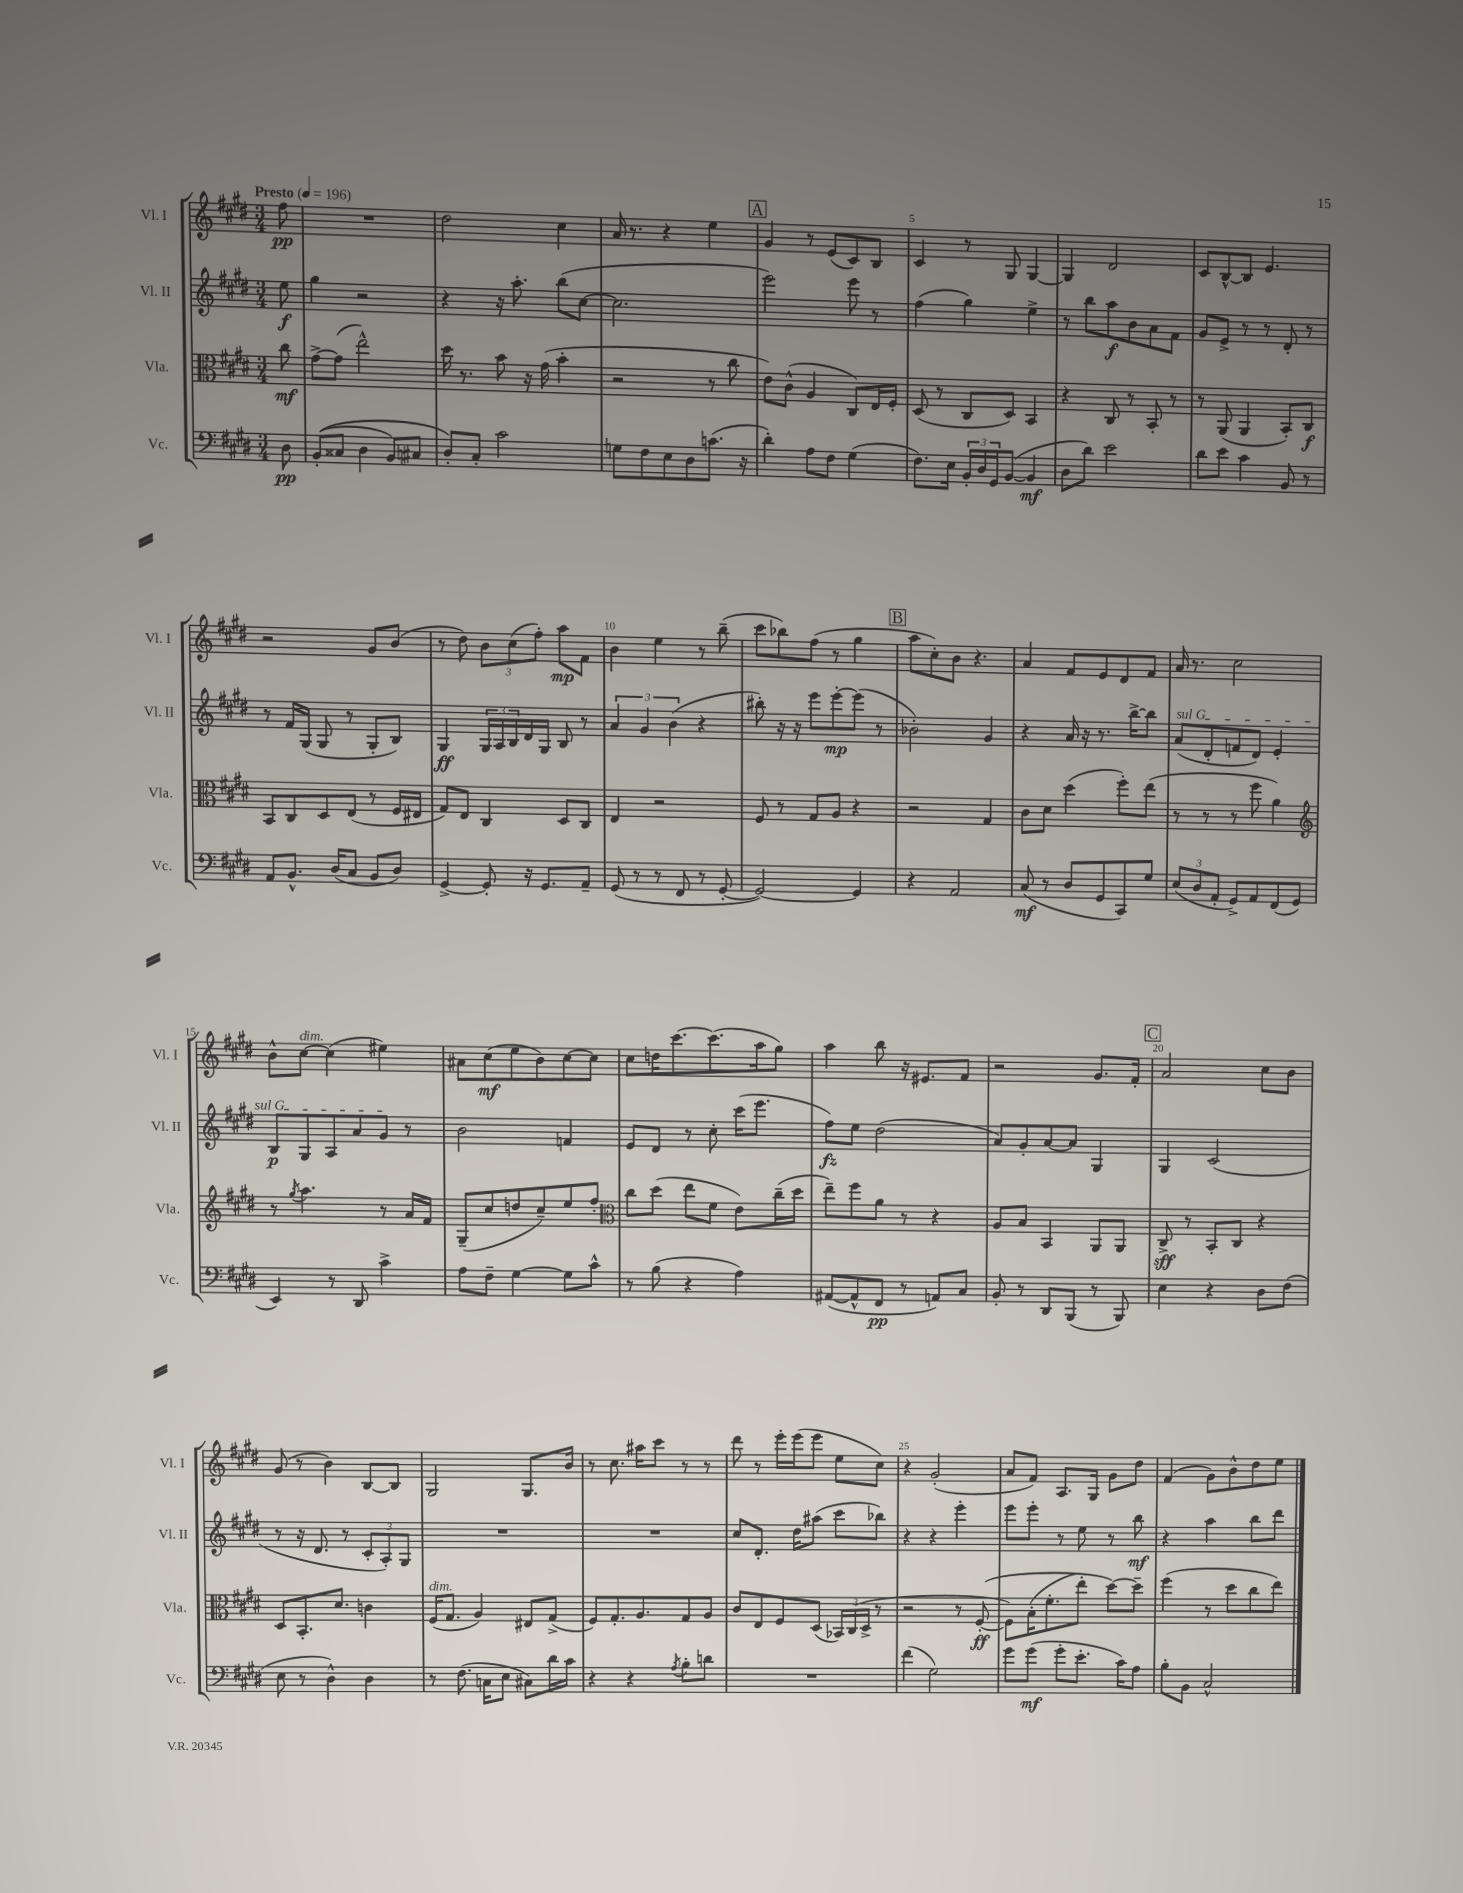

**kern	**kern	**kern	**kern
*staff4	*staff3	*staff2	*staff1
*clefF4	*clefC3	*clefG2	*clefG2
*k[f#c#g#d#]	*k[f#c#g#d#]	*k[f#c#g#d#]	*k[f#c#g#d#]
*M3/4	*M3/4	*M3/4	*M3/4
*MM196	*MM196	*MM196	*MM196
8D#\	8cc#\	8ee\	8ff#\
=	=	=	=
&((8BB'/L	[8g#^\L	4gg#\	2.r
8C##/J	(8g#\]J	.	.
4D#\	2ee^^\)	2r	.
8BB/L)	.	.	.
8C#/J	.	.	.
=	=	=	=
8D#'/L&)	16dd#\	4r	2dd#\
.	8.r	.	.
8C#'/J	.	.	.
2c#\	8b\	16r	.
.	.	8.aa'\	.
.	16r	.	.
.	(16g#\	.	.
.	4b'\	(8bb\L	4cc#\
.	.	[8cc#\J	.
=	=	=	=
8G\L	2r	2.cc#\]	16a/
.	.	.	8.r
8F#\	.	.	.
8E\	.	.	4r
8D#\	.	.	.
(8.c\J	8r	.	4ee\
.	8cc#\	.	.
16r	.	.	.
=	=	=	=
4d#'\)	8e\L)	2eee\)	4g#/
.	(8c#^^\J	.	.
8A\L	4A/	.	8r
8F#\J	.	.	(8e/L
(4G#\	8C#/L)	8eee\	8c#/)
.	16E/L	8r	8B/J
.	16F#'/JJ	.	.
=	=	=	=
8.F#\L)	(8D#/	(4ff#\	4c#/
.	8r	.	.
16E\Jk	.	.	.
24BB'/LL	8C#/L	4gg#\)	8r
24D#/	.	.	.
24GG#/J	.	.	.
([8BB/J	8D#/J)	.	8G#/
4BB/]	4BB/	4ee^\	[4G#/
=	=	=	=
8D#\L	4r	8r	4G#/]
8d#\J)	.	8bb\L	.
2e\	8C#/	8aa\	2d#/
.	8r	8b\	.
.	8BB'/	8a\	.
.	8r	8f#\J	.
=	=	=	=
8d#\L	8r	8g#/L	8c#/L
8e\J	(8AA/	8e^/J	[8B^^/
4c#\	4AA/	8r	8B/]J
.	.	8r	4.e/
8BB/	8BB'/L)	8d#'/	.
8r	8C#/J	8r	.
=	=	=	=
8AA/L	8BB/L	8r	2r
8.BB^^/J	8C#/	16f#/LL	.
.	.	(16G#/JJ	.
.	8D#/	8G#/	.
(16D#/LK	.	.	.
8C#/J	(8E/J	8r	.
8BB/L	8r	8G#'/L	8g#/L
8D#/J)	16F#/LL	8B/J)	(8b/J
.	16E#/JJ	.	.
=	=	=	=
[4GG#^/	8G#/L)	4G#/	8r
.	8E/J	.	8dd#\)
8GG#'/]	4C#/	24G#/LL	12b\L
.	.	24A/	.
.	.	24B/	(12cc#\
16r	.	16d#/	.
.	.	.	12ff#'\J)
8.GG#/L	.	16G#/JJ	.
.	8D#/L	8B/	8aa\L
8AA~/J	8C#/J	8r	8f#\J
=	=	=	=
(8GG#/	4E/	6a/	4b\
8r	.	.	.
.	.	6g#/	.
8r	2r	.	4ee\
.	.	(6b\	.
8FF#/	.	.	.
8r	.	4r	8r
[8GG#'/	.	.	(8bb~\
=	=	=	=
2GG#/_)	8F#/	8bb#'\)	8ccc#\L
.	8r	16r	8bb-\)
.	.	16r	.
.	8G#/L	8eee\L	(8ff#\J
.	8A/J	[8eee'\	8r
4GG#/]	4r	(8eee\]J	4gg#\
.	.	8r	.
=	=	=	=
4r	2r	2b-'\)	8aa\L
.	.	.	8cc#'\)
2AA/	.	.	8b\J
.	.	.	4.r
.	4G#/	4g#/	.
=	=	=	=
(8C#/	8c#\L	4r	4a/
8r	8d#\J	.	.
8D#/L	(4dd#\	16a/	8f#/L
.	.	16r	.
8GG#/	.	8.r	8e/
8CC#/)	8ff#'\L)	.	8d#/
.	.	[16bb^\LK	.
8G#/J	(8ee\J	8bb\]J	8f#/J
=	=	=	=
(12E/L	8r	(8a/L	16a/
.	.	.	8.r
12D#/	.	.	.
.	8r	8d#'/	.
12AA'/J	.	.	.
8GG#^/L)	8r	8f/	2cc#\
8AA/	8ff#\	8d#/J)	.
(8FF#/	4a\)	4e'/	.
8GG#/J	.	.	.
=	=	=	=
*	*clefG2	*	*
4EE/)	8r	8B/L	8b^^\L
.	8qgg#/	.	.
.	4.aa\	8G#/	[8cc#\J
8r	.	8A/	(4cc#\]
8DD#/	.	8a/	.
4c#^\	8r	8g#/J	4ee#\)
.	16a/LL	8r	.
.	16f#/JJ	.	.
=	=	=	=
8A\L	(8G#~/L	2b\	8a#\L
8F#~\J	8cc#/	.	(8cc#\
[4G#\	8dd/	.	8ee\
.	8cc#~/)	.	8b\)
8G#\]L	8ee/	4f/	[8cc#\
8c#^^\J	8ff#'/J	.	8cc#\]J
=	=	=	=
*	*clefC3	*	*
8r	8cc#\L	8e/L	8cc#\L
(8B\	(8dd#\J	8d#/J	16dd\K
.	.	.	[8.ccc#\
4r	8ee\L	8r	.
.	8f#\J	8cc#'\	(8.ccc#\]
4A\)	8e\L)	(16ccc#\LK	.
.	.	8.eee\J	16aa\k
.	(16cc#~\L	.	8gg#\J)
.	16dd#\JJ	.	.
=	=	=	=
([8AA#/L	8ee~\L)	8ff#\L)	4aa\
8AA#^^/]	8ff#\	8ee\J	.
8FF#/J	8a\J	(2dd#\	8bb\
8r	8r	.	16r
.	.	.	8.e#/L
8AA/L)	4r	.	.
8C#/J	.	.	8f#/J
=	=	=	=
8BB'/	8A/L	8a/L)	2r
8r	8B/J	8g#'/	.
8DD#/L	4BB/	[8a/	.
(8BBB/J	.	8a/]J	.
8r	8AA/L	4G#/	8.g#/L
8BBB/)	8AA/J	.	.
.	.	.	16f#'/Jk
=	=	=	=
4E\	8C#^/	4G#/	2a/
.	8r	.	.
4r	8BB'/L	(2c#/	.
.	8C#/J	.	.
8D#\L	4r	.	8cc#\L
(8F#\J	.	.	8b\J
=	=	=	=
8E\	8D#/L	8r	(8g#/
8r	8.BB'/	16r	8r
.	.	8.d#/	.
4D#^^\)	.	.	4b\)
.	8.d#/J	.	.
.	.	8r	.
4D#\	4c\	12c#'/L	[8B/L
.	.	12A'/)	.
.	.	.	8B/]J
.	.	12G#/J	.
=	=	=	=
8r	(16F#/LK	2.r	2G#/
.	8.G#/J	.	.
(8.F#\	.	.	.
.	4A/)	.	.
16C\LK	.	.	.
8E\J	.	.	.
8C#\L)	8E#/L	.	8.G#/L
16d#\L	(8G#^/J	.	.
16c#\JJ	.	.	16b/Jk
=	=	=	=
4r	8F#/L)	2.r	8r
.	8.G#'/	.	8.cc#\
4r	.	.	.
.	8.A/	.	16aa#\LK
.	.	.	8ccc#\J
8qA/	.	.	.
8B'\L	8G#/	.	8r
8d\J	8A/J	.	8r
=	=	=	=
2.r	8c#/L	8cc#/L	8ddd#\
.	8E/	8.d#'/J	8r
.	8F#/	.	16eee'\LL
.	.	16dd#\LK	(16eee\J
.	(8D#/J	(8aa#\J	8eee\J
.	24BB-/LL)	8ccc#\L	8ee\L
.	(24C#/	.	.
.	24D#^/JJ	.	.
.	8r	8bb-\J)	8cc#\J)
=	=	=	=
(4f#\	2r	4r	4r
2G#\)	.	4r	(2g#'/
.	8r	4eee'\	.
.	&([8F#'/	.	.
=	=	=	=
8g#\L	8F#\]L)	8eee\L	8a/L
(8g#\J	(16B'\K	8eee'\J	8f#/J)
.	8.f#'\	.	.
8g#'\L	.	8r	8.A/L
8.e'\J	8ee'\J)	8ee\	.
.	.	.	16G#/Jk
.	[8dd#\L&)	8r	8g#\L
16c#\LK)	.	.	.
8A\J	8dd#~\]J	8bb\	8dd#\J
=	=	=	=
8B'\L	(4ff#\	4r	(4f#/
8BB\J	.	.	.
2C#^^/	8r	4aa\	8g#\L)
.	8dd#\L	.	8b^^\
.	8cc#\	8bb\L	8dd#\
.	8ee\J)	8ddd#\J	8ee\J
==	==	==	==
*-	*-	*-	*-
